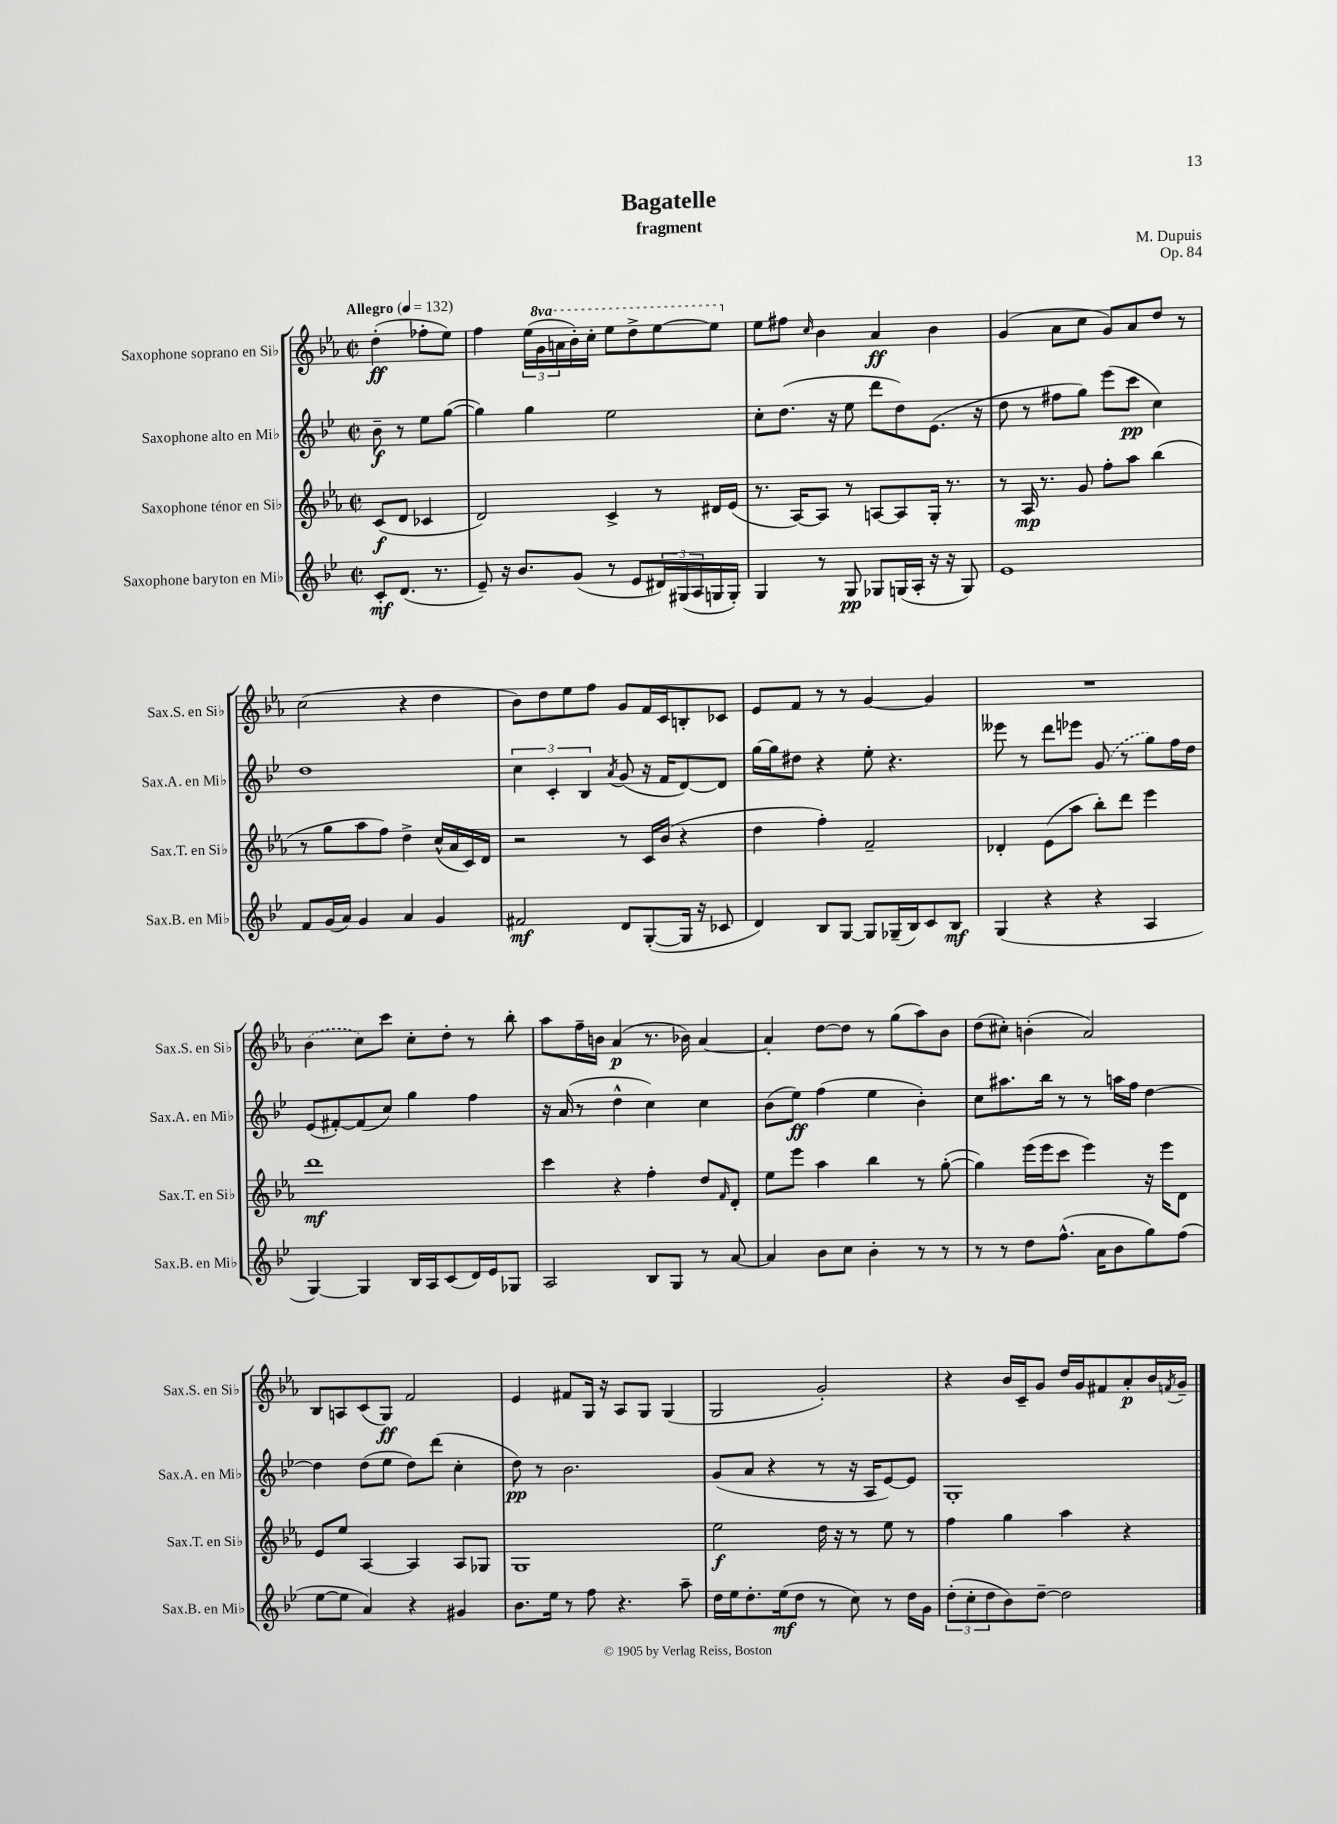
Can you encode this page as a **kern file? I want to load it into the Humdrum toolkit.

**kern	**dynam	**kern	**dynam	**kern	**dynam	**kern	**dynam
*part4	*part4	*part3	*part3	*part2	*part2	*part1	*part1
*staff4	*staff4	*staff3	*staff3	*staff2	*staff2	*staff1	*staff1
*I"Saxophone baryton en Mi♭	*	*I"Saxophone ténor en Si♭	*	*I"Saxophone alto en Mi♭	*	*I"Saxophone soprano en Si♭	*
*I'Sax.B. en Mi♭	*	*I'Sax.T. en Si♭	*	*I'Sax.A. en Mi♭	*	*I'Sax.S. en Si♭	*
*clefG2	*	*clefG2	*	*clefG2	*	*clefG2	*
*k[b-e-]	*	*k[b-e-a-]	*	*k[b-e-]	*	*k[b-e-a-]	*
*M2/2	*	*M2/2	*	*M2/2	*	*M2/2	*
*met(c|)	*	*met(c|)	*	*met(c|)	*	*met(c|)	*
*MM132	*	*MM132	*	*MM132	*	*MM132	*
=	=	=	=	=	=	=	=
!	!	!	!	!	!	!LO:TX:a:B:t=Allegro	!
8c'/L	mf	(8c/L	f	8b-~\	f	(4dd'\	ff
(8.d/J	.	8d/J	.	8r	.	.	.
.	.	4c-X/	.	8ee-\L	.	8ff-X'\L	.
8.r	.	.	.	.	.	.	.
.	.	.	.	([8gg\J	.	8ee-\J)	.
=1	=1	=1	=1	=1	=1	=1	=1
8e-~/)	.	2d/)	.	4gg\])	.	4ff\	.
16r	.	.	.	.	.	.	.
8.b-/L	.	.	.	.	.	.	.
.	.	.	.	4gg\	.	(24ee-\LL	.
*	*	*	*	*	*	*8va	*
.	.	.	.	.	.	24gg\	.
.	.	.	.	.	.	24aan\	.
(8g/J	.	.	.	.	.	16bb-'\)	.
.	.	.	.	.	.	16ccc'\JJ	.
8r	.	4c^/	.	2ee-\	.	8eee-\L	.
8e-/L	.	.	.	.	.	8ddd^\	.
24d#X/L)	.	8r	.	.	.	[8eee-\	.
(24G#X/	.	.	.	.	.	.	.
24A/	.	.	.	.	.	.	.
16Gn/	.	16d#X/LL	.	.	.	8eee-\J]	.
16G'/JJ)	.	(16e-/JJ	.	.	.	.	.
=2	=2	=2	=2	=2	=2	=2	=2
*	*	*	*	*	*	*X8va	*
4G/	.	8.r	.	8cc'\L	.	8ee-\L	.
.	.	.	.	(8.dd\J	.	8ff#X\J	.
.	.	[16A-/KL)	.	.	.	.	.
.	.	.	.	.	.	16qqcc/	.
8r	.	8A-/J]	.	.	.	4b-\	.
.	.	.	.	16r	.	.	.
8G/	pp	8r	.	8ee-\	.	.	.
8G-X/L	.	[8An/L	.	8ddd\L	.	4a-/	ff
(16Gn/L	.	8A/]	.	8dd\)	.	.	.
16A'/JJ	.	.	.	.	.	.	.
16r	.	16G'/Jk	.	(8.e-\J	.	4b-\	.
16r	.	8.r	.	.	.	.	.
8G/)	.	.	.	.	.	.	.
.	.	.	.	16r	.	.	.
=3	=3	=3	=3	=3	=3	=3	=3
1e-	.	8r	.	8dd\	.	(4g/	.
.	.	16A-/	mp	8r	.	.	.
.	.	8.r	.	.	.	.	.
.	.	.	.	8ff#X\L	.	8a-\L	.
.	.	8g/	.	8gg\J)	.	8cc\J	.
.	.	8ff'\L	.	(8eee-\L	.	8g/L)	.
.	.	8aa-\J	.	8ccc\J	pp	8a-/	.
.	.	(4bb-\	.	4cc\)	.	8dd/J	.
.	.	.	.	.	.	8r	.
!!LO:LB:g=z
=4	=4	=4	=4	=4	=4	=4	=4
8f/L	.	8r	.	1dd	.	(2cc\	.
(16g/L	.	8gg\L	.	.	.	.	.
16a/JJ)	.	.	.	.	.	.	.
4g/	.	8aa-\	.	.	.	.	.
.	.	8ff\J)	.	.	.	.	.
4a/	.	4dd^\	.	.	.	4r	.
4g/	.	(16cc^^/LL	.	.	.	4dd\	.
.	.	16a-/	.	.	.	.	.
.	.	16c/)	.	.	.	.	.
.	.	16d/JJ	.	.	.	.	.
=5	=5	=5	=5	=5	=5	=5	=5
2f#X/	mf	2r	.	6cc\	.	8b-\L)	.
.	.	.	.	.	.	8dd\	.
.	.	.	.	6c'/	.	.	.
.	.	.	.	.	.	8ee-\	.
.	.	.	.	6B-/	.	.	.
.	.	.	.	.	.	8ff\J	.
.	.	.	.	8qa/	.	.	.
8d/L	.	8r	.	(8g/	.	8g/L	.
([8G'/	.	16c/LL	.	16r	.	16f/L	.
.	.	(16b-/JJ	.	16f/KL	.	16c/J	.
16G/Jk]	.	4r	.	[8d/)	.	8Bn'/	.
16r	.	.	.	.	.	.	.
8c-X/	.	.	.	8d/J]	.	8c-X/J	.
=6	=6	=6	=6	=6	=6	=6	=6
4d/)	.	4dd\	.	[16gg\LL	.	8e-/L	.
.	.	.	.	16gg\J]	.	.	.
.	.	.	.	8dd#X\J	.	8f/J	.
8B-/L	.	4ff'\)	.	4r	.	8r	.
[8G/J	.	.	.	.	.	8r	.
8G/L]	.	2f~/	.	8ee-'\	.	[4g/	.
(16G-X~/L	.	.	.	4.r	.	.	.
16B-/J)	.	.	.	.	.	.	.
8c/	.	.	.	.	.	4g/]	.
8B-/J	mf	.	.	.	.	.	.
=7	=7	=7	=7	=7	=7	=7	=7
(4G/	.	4d-X'/	.	8eee--X\	.	1r	.
.	.	.	.	8r	.	.	.
4r	.	(8e-\L	.	8ddd\L	.	.	.
.	.	8aa-\J	.	8eee-X\J	.	.	.
4r	.	8bb-'\L)	.	(8g/	.	.	.
.	.	8ddd\J	.	8r	.	.	.
4A/	.	4eee-\	.	8gg\L)	.	.	.
.	.	.	.	16ff\L	.	.	.
.	.	.	.	16dd\JJ	.	.	.
!!LO:LB:g=z
=8	=8	=8	=8	=8	=8	=8	=8
[4G/)	.	1ddd	mf	(8e-/L	.	(4b-\	.
.	.	.	.	[8f#X'/)	.	.	.
4G/]	.	.	.	(8f#/]	.	8cc\L)	.
.	.	.	.	8cc/J)	.	8ccc\J	.
16B-/LL	.	.	.	4gg\	.	8cc'\L	.
16A/J	.	.	.	.	.	.	.
(8c/	.	.	.	.	.	8dd'\J	.
16d/L)	.	.	.	4ff\	.	8r	.
16e-/J	.	.	.	.	.	.	.
8G-X/J	.	.	.	.	.	8bb-'\	.
=9	=9	=9	=9	=9	=9	=9	=9
2A/	.	4ccc\	.	16r	.	8aa-\L	.
.	.	.	.	(16a/	.	.	.
.	.	.	.	8r	.	16ff~\L	.
.	.	.	.	.	.	16bn\JJ	.
.	.	4r	.	4dd^^\	.	(4a-/	p
8B-/L	.	4ff'\	.	4cc\)	.	8.r	.
8G/J	.	.	.	.	.	.	.
.	.	.	.	.	.	16b-X\)	.
8r	.	8dd/L	.	4cc\	.	[4a-/	.
.	.	16qqf/	.	.	.	.	.
[8a/	.	8d'/J	.	.	.	.	.
=10	=10	=10	=10	=10	=10	=10	=10
4a/]	.	8ee-\L	.	(8b-\L	.	4a-'/]	.
.	.	8eee-\J	.	8ee-\J)	ff	.	.
8b-\L	.	4aa-\	.	(4ff\	.	[8dd\L	.
8cc\J	.	.	.	.	.	8dd\J]	.
4b-'\	.	4bb-\	.	4ee-\	.	8r	.
.	.	.	.	.	.	(8gg\L	.
8r	.	8r	.	4b-'\)	.	8aa-\)	.
8r	.	([8gg'\	.	.	.	8b-\J	.
=11	=11	=11	=11	=11	=11	=11	=11
8r	.	4gg\])	.	8cc\L	.	(8dd\L	.
8r	.	.	.	8.aa#X\	.	8cc#X'\J)	.
8dd\L	.	(16eee-\LL	.	.	.	(4bn'\	.
.	.	16eee-\J	.	16bb-\Jk	.	.	.
(8.ff^^\J	.	8ccc\J	.	8r	.	.	.
.	.	4eee-\)	.	8r	.	2a-/)	.
16a\KL	.	.	.	.	.	.	.
8b-\	.	.	.	16aan\LL	.	.	.
.	.	.	.	16ff\JJ	.	.	.
8gg\)	.	16r	.	[4dd\	.	.	.
.	.	16eee-\KL	.	.	.	.	.
(8ff\J	.	8d\J	.	.	.	.	.
!!LO:LB:g=z
=12	=12	=12	=12	=12	=12	=12	=12
[8ee-\L	.	8e-/L	.	4dd\]	.	8B-/L	.
8ee-\J]	.	8ee-/J	.	.	.	8An/	.
4a/)	.	[4A-/	.	(8dd\L	.	(8c/	.
.	.	.	.	8ee-\J	.	8G/J)	ff
4r	.	4A-/]	.	8dd\L)	.	2f/	.
.	.	.	.	(8ddd\J	.	.	.
4g#X/	.	8A-/L	.	4cc'\	.	.	.
.	.	8G-X/J	.	.	.	.	.
=13	=13	=13	=13	=13	=13	=13	=13
8.b-\L	.	1G	.	8dd\)	pp	4e-/	.
.	.	.	.	8r	.	.	.
16ee-\Jk	.	.	.	.	.	.	.
8r	.	.	.	2.b-\	.	8f#X/L	.
8ff\	.	.	.	.	.	16G/Jk	.
.	.	.	.	.	.	16r	.
4.r	.	.	.	.	.	8A-/L	.
.	.	.	.	.	.	8G/J	.
.	.	.	.	.	.	(4G/	.
8aa~\	.	.	.	.	.	.	.
=14	=14	=14	=14	=14	=14	=14	=14
16dd\LL	.	2ee-\	f	(8g/L	.	2G/	.
16ee-\J	.	.	.	.	.	.	.
8.dd'\	.	.	.	8a/J	.	.	.
.	.	.	.	4r	.	.	.
(16ee-\k	mf	.	.	.	.	.	.
8dd\J	.	.	.	.	.	.	.
8r	.	16dd\	.	8r	.	2g'/)	.
.	.	16r	.	.	.	.	.
8cc\)	.	8r	.	16r	.	.	.
.	.	.	.	16A/KL	.	.	.
8r	.	8ee-\	.	[8e-/)	.	.	.
16dd\LL	.	8r	.	8e-/J]	.	.	.
16g\JJ	.	.	.	.	.	.	.
=15	=15	=15	=15	=15	=15	=15	=15
(12dd'\L	.	4ff\	.	1G'	.	4r	.
12cc'\	.	.	.	.	.	.	.
12dd\	.	.	.	.	.	.	.
8b-\)	.	4gg\	.	.	.	16b-/LL	.
.	.	.	.	.	.	16c~/J	.
[8dd~\J	.	.	.	.	.	8g/J	.
2dd\]	.	4aa-\	.	.	.	16dd/LL	.
.	.	.	.	.	.	16g/J	.
.	.	.	.	.	.	8f#X/	.
.	.	4r	.	.	.	8a-'/	p
.	.	.	.	.	.	16b-/L	.
.	.	.	.	.	.	8qfn/	.
.	.	.	.	.	.	16g~/JJ	.
==	==	==	==	==	==	==	==
*-	*-	*-	*-	*-	*-	*-	*-
